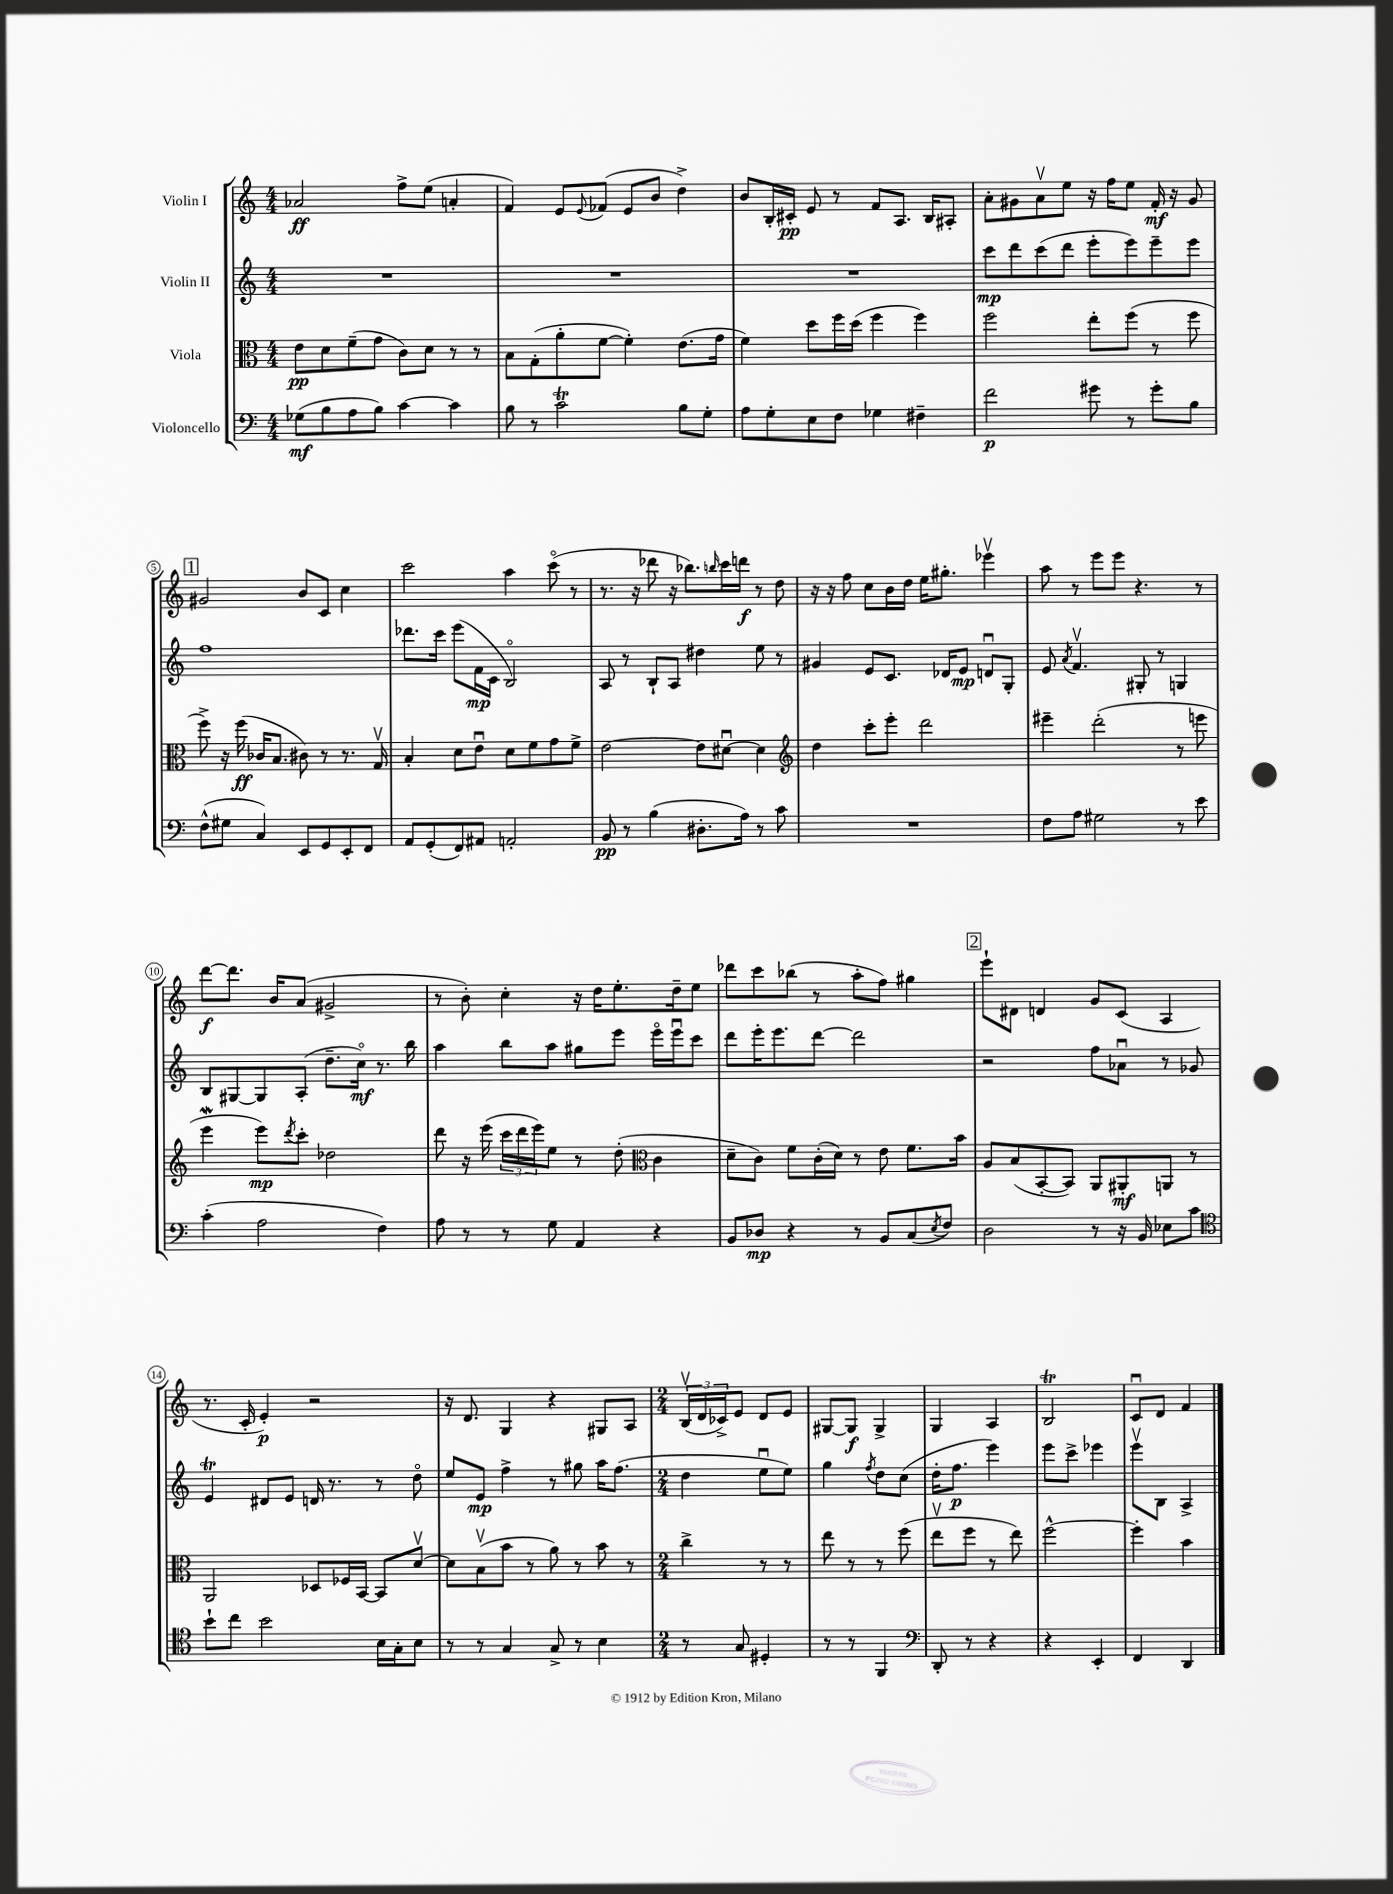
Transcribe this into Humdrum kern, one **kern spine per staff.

**kern	**kern	**kern	**kern
*staff4	*staff3	*staff2	*staff1
*clefF4	*clefC3	*clefG2	*clefG2
*k[]	*k[]	*k[]	*k[]
*M4/4	*M4/4	*M4/4	*M4/4
(8G-\L	8e\L	1r	2a-/
8B\	8d\	.	.
8A\	(8f~\	.	.
8B\J)	8g\J	.	.
[4c\	8c\L)	.	8ff^\L
.	8d\J	.	(8ee\J
4c\]	8r	.	4a'/
.	8r	.	.
=	=	=	=
8B\	8B\L	1r	4f/)
8r	(8G'\	.	.
2c\	8a'\	.	8e/L
.	.	.	8qqe/
.	[8f\J	.	(8f-/J
.	4f'\])	.	8e/L
.	.	.	8b/J
8B\L	(8.e\L	.	4dd^\)
8G'\J	.	.	.
.	16g\Jk	.	.
=	=	=	=
8A\L	4f\)	1r	8b/L
8G'\	.	.	16B'/L
.	.	.	16c#'/JJ
8E\	8dd\L	.	8e/
8F\J	16ff\L	.	8r
.	(16dd\JJ	.	.
4G-\	4ff\	.	8f/L
.	.	.	8.A/J
4F#~\	4ff\)	.	.
.	.	.	16B/LK
.	.	.	8A#'/J
=	=	=	=
2f\	2ff\	8ccc\L	8a'\L
.	.	8ddd\	8g#\
.	.	(8ccc\	8av\
.	.	8ddd\J	8ee\J
8g#\	8ee'\L	8eee'\L	16r
.	.	.	16ff\LK
8r	(8ff\J	8eee\)	8ee\J
8g#'\L	8r	8eee~\	16f'/
.	.	.	16r
8B\J	8ff\	8eee\J	8g#/
=	=	=	=
(8F^^\L	8ff^\)	1ff	2g#/
8G#\J	16r	.	.
.	(16ff\	.	.
4C/)	16c-/LK	.	.
.	8.B/J	.	.
8EE/L	8c#\)	.	8b/L
8GG/	8r	.	8c/J
8EE'/	8.r	.	4cc\
8FF/J	.	.	.
.	16Gv/	.	.
=	=	=	=
8AA/L	4B'/	8.ddd-\L	2ccc\
(8GG'/	.	.	.
.	.	16ccc\Jk	.
8FF/)	8d\L	(8eee\L	.
8AA#/J	8eu\J	16f\L	.
.	.	16c\JJ	.
2AA'/	8d\L	2Bo/)	4aa\
.	8f\	.	.
.	8g\	.	(8ccco\
.	8f^\J	.	8r
=	=	=	=
8BB/	[2e\	8A/	8.r
8r	.	8r	.
.	.	.	16r
(4B\	.	8B`/L	8ddd-\
.	.	8A/J	16r
.	.	.	8.bb-\L)
8.D#'\L	8e\]L	4dd#\	.
.	.	.	16qqbb/
.	[8d#u\J	.	16ccc\L
16A\Jk)	.	.	16ddd\JJ
8r	4d#\]	8ee\	8r
8c\	.	8r	8dd\
=	=	=	=
*	*clefG2	*	*
1r	4dd\	4g#/	16r
.	.	.	16r
.	.	.	8ff\
.	8ccc'\L	8e/L	8cc\L
.	8eee'\J	8.c/J	16b\L
.	.	.	16dd\JJ
.	2ddd\	.	16ee\LK
.	.	16d-/LK	8.gg#'\J
.	.	8e/J	.
.	.	8du/L	4eee-v\
.	.	8G'/J	.
=	=	=	=
8F\L	4eee#~\	8e/	8aa\
.	.	8qa/	.
8A\J	.	4.fv/	8r
2G#\	(2ddd'\	.	8eee\L
.	.	.	8eee\J
.	.	8G#'/	4.r
.	.	8r	.
8r	8r	4G/	.
8e\	8eee\	.	8r
=	=	=	=
(4c'\	4eee\	8B/L	[8ddd\L
.	.	[8G#/	8.ddd\]J
2A\	8eee\L)	8G#/]	.
.	.	.	16b/LK
.	8qddd/	.	.
.	8ccc'\J	(8A'/J	(8a/J
.	2dd-\	8.dd~\L	2g#^/
.	.	16cco\Jk)	.
4F\)	.	8.r	.
.	.	16bb\	.
=	=	=	=
8A\	8ddd\	4aa\	8r
8r	16r	.	8b'\)
.	(16eee\	.	.
8r	24ccc\LL	8bb\L	4cc'\
.	24ddd\	.	.
.	24eee\J)	.	.
8G\	8ee\J	8aa\J	.
4AA/	8r	8gg#\L	16r
.	.	.	16dd\LK
.	(8dd'\	8eee\J	8.ee'\
*	*clefC3	*	*
4r	4c\	16eeeo\LL	.
.	.	16eeeu\J	16dd~\k
.	.	8ccc\J	8ee\J
=	=	=	=
8BB/L	8d~\L	8ddd\L	8ddd-\L
8D-/J	8c\J)	16eee'\K	8ccc\
.	.	8.eee\	.
4r	8f\L	.	(8bb-\J
.	(16c'\L	[8ddd\J	8r
.	16d\JJ)	.	.
8r	8r	2ddd\]	8aa'\L
8BB/L	8e\	.	8ff\J)
(8C/	8.f\L	.	4gg#\
8qE/	.	.	.
8F/J)	.	.	.
.	16b\Jk	.	.
=	=	=	=
2D\	8A/L	2r	8eee`\L
.	(8B/	.	8d#\J
.	[8BB'/	.	4d/
.	8BB/]J)	.	.
8r	8AA/L	8ff\L	8g/L
16r	8AA#'/	8a-u\J	(8c/J
16BB/	.	.	.
8E-\L	8AA/J	8r	4A/
8c\J	8r	8g-/	.
=	=	=	=
*clefC4	*	*	*
8b`\L	2AA/	4e/	8.r
8cc\J	.	.	.
.	.	.	16c'/
2b\	.	8d#/L	4e'/)
.	.	8e/J	.
.	8D-/L	16d/	2r
.	.	8.r	.
.	16F-/L	.	.
.	[16BB/JJ	.	.
16B\LL	8BB/]L	8r	.
16G'\J	.	.	.
8B\J	[8dv/J	8ddo\	.
=	=	=	=
8r	8d\]L	8ee/L	16r
.	.	.	8.d/
8r	(8Bv\	8e/J	.
4G/	8b\J	4ff^\	4G/
.	8r	.	.
8G^/	8a\)	8r	4r
8r	8r	8gg#\	.
4B\	8b\	16aa\LK	8G#/L
.	.	(8.ff\J	.
.	8r	.	8A/J
=	=	=	=
*M2/4	*M2/4	*M2/4	*M2/4
8r	4cc^\	4dd\	(24Bv/LL
.	.	.	24d/
.	.	.	24c-^/J)
8G/	.	.	8e/J
4D#'/	8r	8eeu\L	8d/L
.	8r	8ee\J)	8e/J
=	=	=	=
8r	8ee\	4gg\	[8G#/L
8r	8r	.	8G#/]J
.	.	8qff/	.
4FF/	8r	8dd\L	4G#^/
.	(8ff\	(8cc\J	.
=	=	=	=
*clefF4	*	*	*
8DD'/	8eev\L	16dd'\LK	4G/
.	.	8.ff\J	.
8r	8ff\J	.	.
4r	8r	4eee\)	4A/
.	8ee\)	.	.
=	=	=	=
4r	[2ff^^\	8eee\L	2B/
.	.	8ccc^\J	.
4EE'/	.	4eee-\	.
=	=	=	=
4FF/	4ff'\]	8eeev\L	8cu/L
.	.	8B\J	8d/J
4DD/	4b\	4A^/	4f/
==	==	==	==
*-	*-	*-	*-
